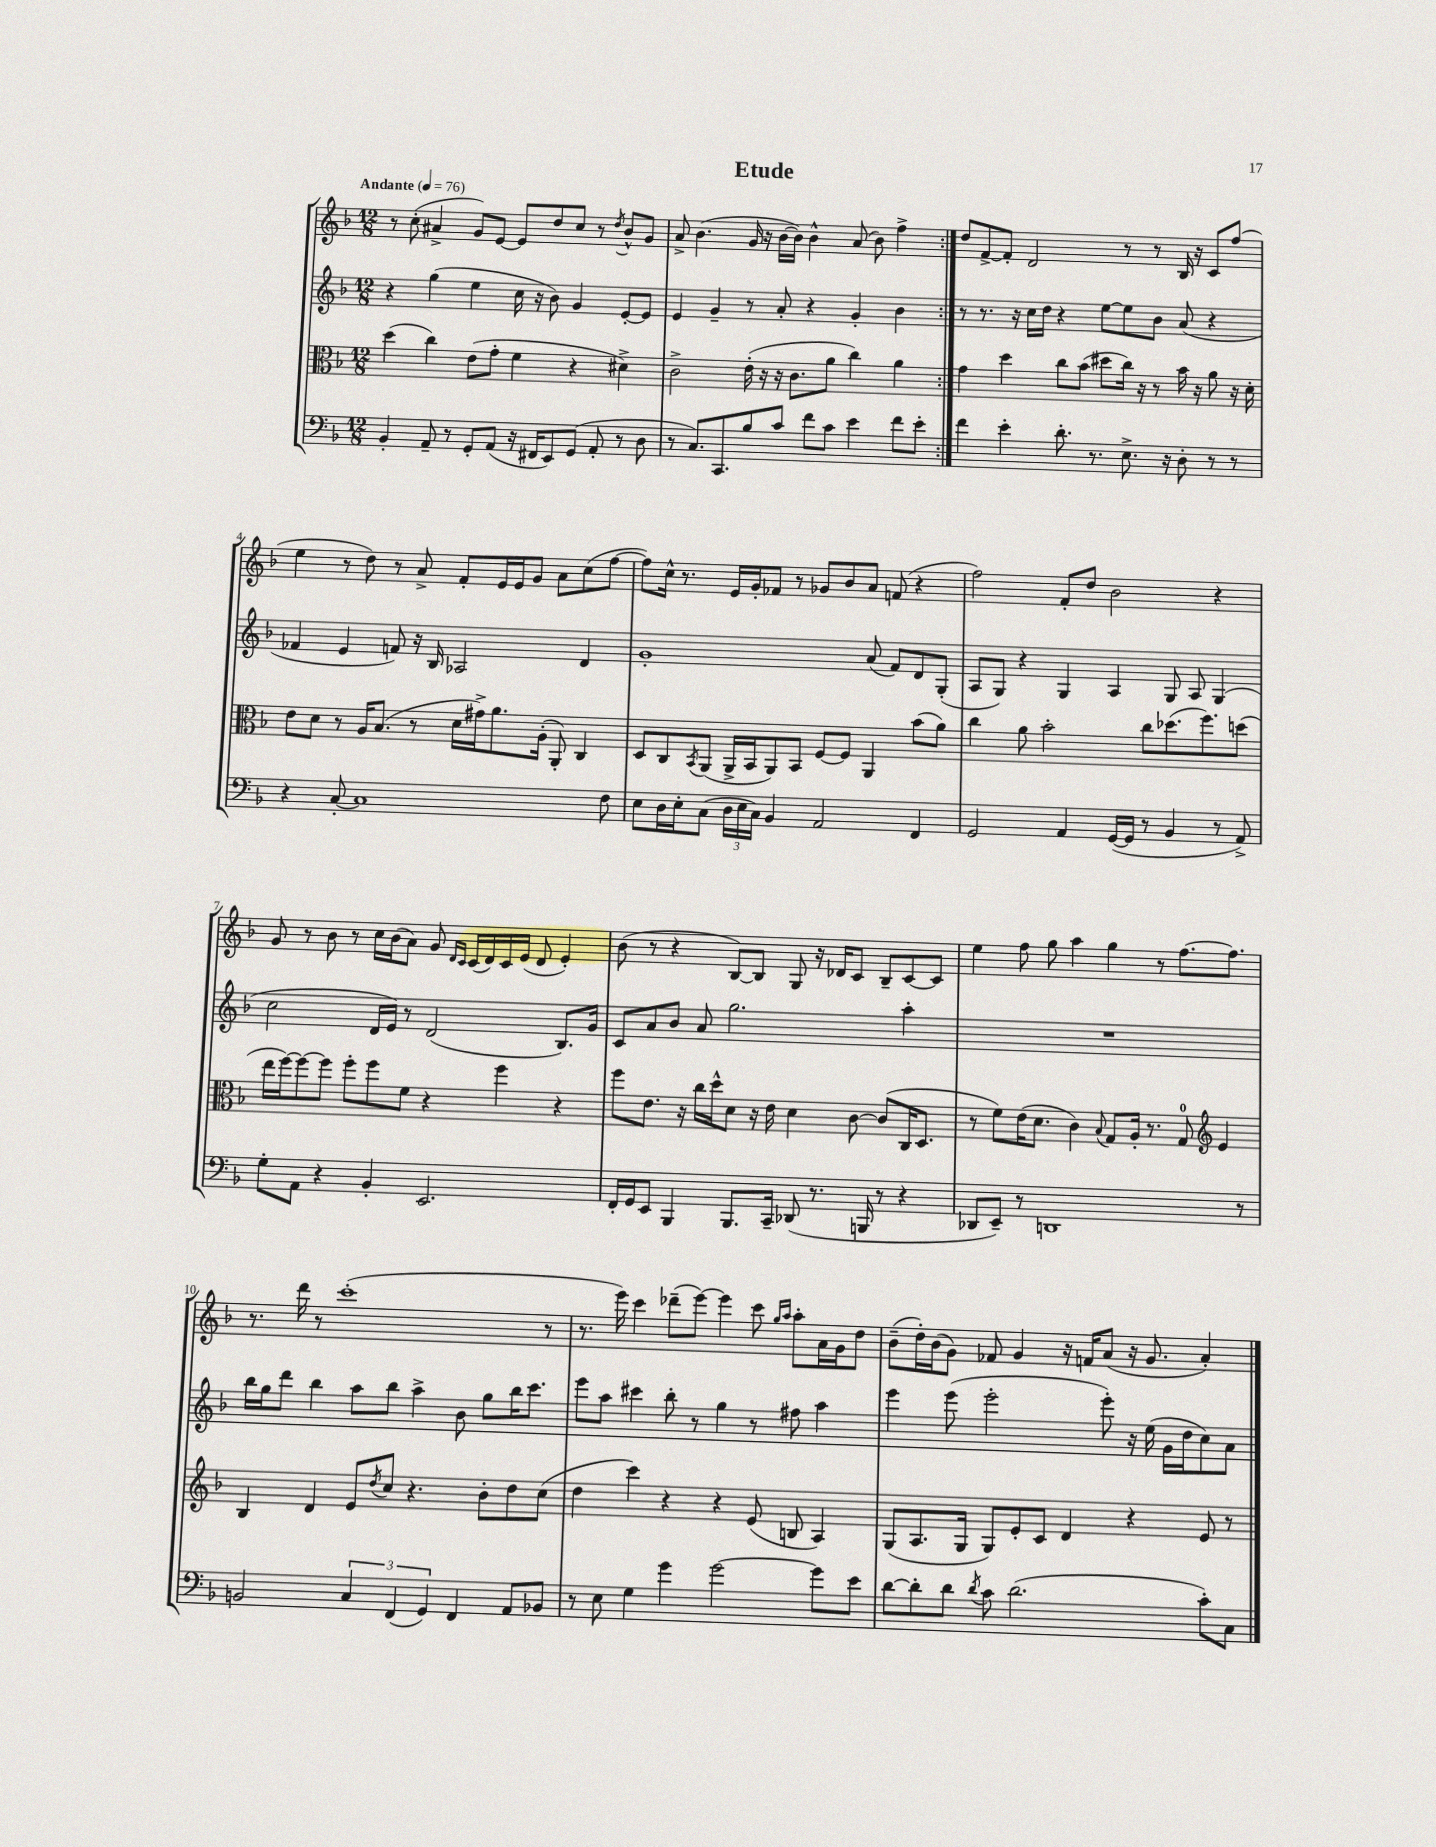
\header { title = "Etude" }
<<
\new StaffGroup <<
\new Staff = "s0" {
    \clef treble \key f \major \numericTimeSignature \time 12/8 \tempo "Andante" 4 = 76
    \repeat volta 2 { r8 c''8-.( ais'4-> g'8) e'8~ e'8 d''8 c''8 r8 \acciaccatura { d''8 } bes'8-^ g'8 |
    a'8-> bes'4.( g'16 r16 bes'16~ bes'16) bes'4-^ a'8( bes'8) f''4-> | }
    d''8 f'8~-> f'8-. d'2 r8 r8 bes16 r16 c'8 f''8( |
    e''4 r8 d''8) r8 a'8-> f'8-. e'16 e'16 g'8 a'8 c''8( f''8~ |
    f''8) c''16-^ r8. e'16 g'16-. fes'8 r8 ges'8 bes'8 a'8 f'8( r4 |
    f''2) f'8-. d''8 bes'2 r4 |
    g'8 r8 bes'8 r8 c''16 bes'16( a'8) g'8 \grace { d'16 c'16 } c'16( d'16) c'16 e'16( d'8 e'4-.) |
    bes'8( r8 r4 bes8~) bes8 g8 r16 des'16 c'8 bes8-- c'8~ c'8 |
    e''4 f''8 g''8 a''4 g''4 r8 f''8.~ f''8. |
    r8. d'''16 r8 c'''1-.( r8 |
    r8. e'''16) c'''4 des'''8--( e'''8~) e'''4 c'''8 \grace { g''16 a''16 } a''8-. a'16 g'16 d''8 |
    bes'8--( d''16-.) bes'16( g'8) fes'8 g'4 r16 f'16 a'8( r16 g'8. a'4-.) \bar "|." |
}
\new Staff = "s1" {
    \clef treble \key f \major \numericTimeSignature \time 12/8
    \repeat volta 2 { r4 g''4( e''4 c''16 r16 bes'8) g'4 e'8~-. e'8 |
    e'4 g'4-- r8 a'8-. r4 g'4-. bes'4 | }
    r8 r8. r16 c''16 d''16 r4 e''8~ e''8 bes'8 a'8( r4 |
    fes'4 e'4 f'8) r16 bes16 aes2 d'4 |
    g'1-. a'8( f'8) d'8 g8-.( |
    a8 g8) r4 g4 a4 g8 a8 g4( |
    c''2 d'16 e'16) r8 d'2( bes8.) g'16 |
    c'8 a'8 bes'8 a'8 g''2. a''4-. |
    R1. |
    bes''16 g''16 d'''8 bes''4 a''8 bes''8 a''4-> bes'8 g''8 bes''16 c'''8. |
    e'''8 a''8 cis'''4 bes''8-. r8 g''4 r8 fis''8 a''4 |
    e'''4 e'''8( e'''2-. e'''8-.) r16 e''16( g'16 d''16 c''8) a'8 \bar "|." |
}
\new Staff = "s2" {
    \clef alto \key f \major \numericTimeSignature \time 12/8
    \repeat volta 2 { d''4( c''4) e'8( g'8-. f'4 r4 dis'4->) |
    c'2-> e'16-.( r16 r16 c'8. a'8 c''4) a'4 | }
    g'4 d''4 c''8 bes'8( dis''8 c''16) r16 r8 bes'16 r16 a'8 r16 d'16-. |
    e'8 d'8 r8 a16 bes8.( r8 d'16 gis'16->) a'8. a16-.( a,8-.) c4 |
    d8 c8 \acciaccatura { bes,8 } a,8( a,16-> bes,16 a,8) bes,8 f8~ f8 a,4 bes'8( a'8) |
    c''4 a'8 bes'2-. c''8 des''8.( f''8.) d''8( |
    e''16 f''16~) f''8~ f''8 f''8-. f''8 f'8 r4 f''4 r4 |
    f''8 e'8. r16 c''16 d''16-^ d'8 r16 e'16 d'4 c'8~ c'8( c16 d8. |
    r8 f'8) e'16( d'8. c'4) \appoggiatura { bes8 } g8 a16-. r8. g8-0 \clef treble e'4 |
    bes4 d'4 e'8 \acciaccatura { d''8 } c''8 r4. bes'8-. d''8 c''8( |
    d''4 c'''4) r4 r4 e'8( b8 a4) |
    g8( a8. g16 g8) e'8-. c'8 d'4 r4 e'8 r8 \bar "|." |
}
\new Staff = "s3" {
    \clef bass \key f \major \numericTimeSignature \time 12/8
    \repeat volta 2 { bes,4-. a,8-- r8 g,8-. a,8( r16 fis,16 e,8) g,8( a,8-. r8 d8 |
    r8 c8.) c,8. bes8 c'8 f'8 c'8 e'4 f'8 e'8-. | }
    f'4 e'4-. d'8.-. r8. e8.-> r16 d8-. r8 r8 |
    r4 c8~-. c1 f8 |
    e8 d16 e16-. c8( \tuplet 3/2 { d16 e16 c16) } bes,4 a,2 f,4 |
    g,2 a,4 g,16~( g,16 r8 bes,4 r8 a,8->) |
    g8-. a,8 r4 bes,4-. e,2. |
    f,16-. g,16 e,8 bes,,4 bes,,8. c,16-- des,8( r8. b,,16 r8 r4 |
    des,8 e,8--) r8 d,1 r8 |
    b,2 \tuplet 3/2 { c4 f,4( g,4) } f,4 a,8 bes,8 |
    r8 e8 g4 g'4 g'2~ g'8 e'8 |
    d'8~ d'8-. d'8 \acciaccatura { d'8 } c'8 d'2.( c'8-.) c8 \bar "|." |
}
>>
>>
